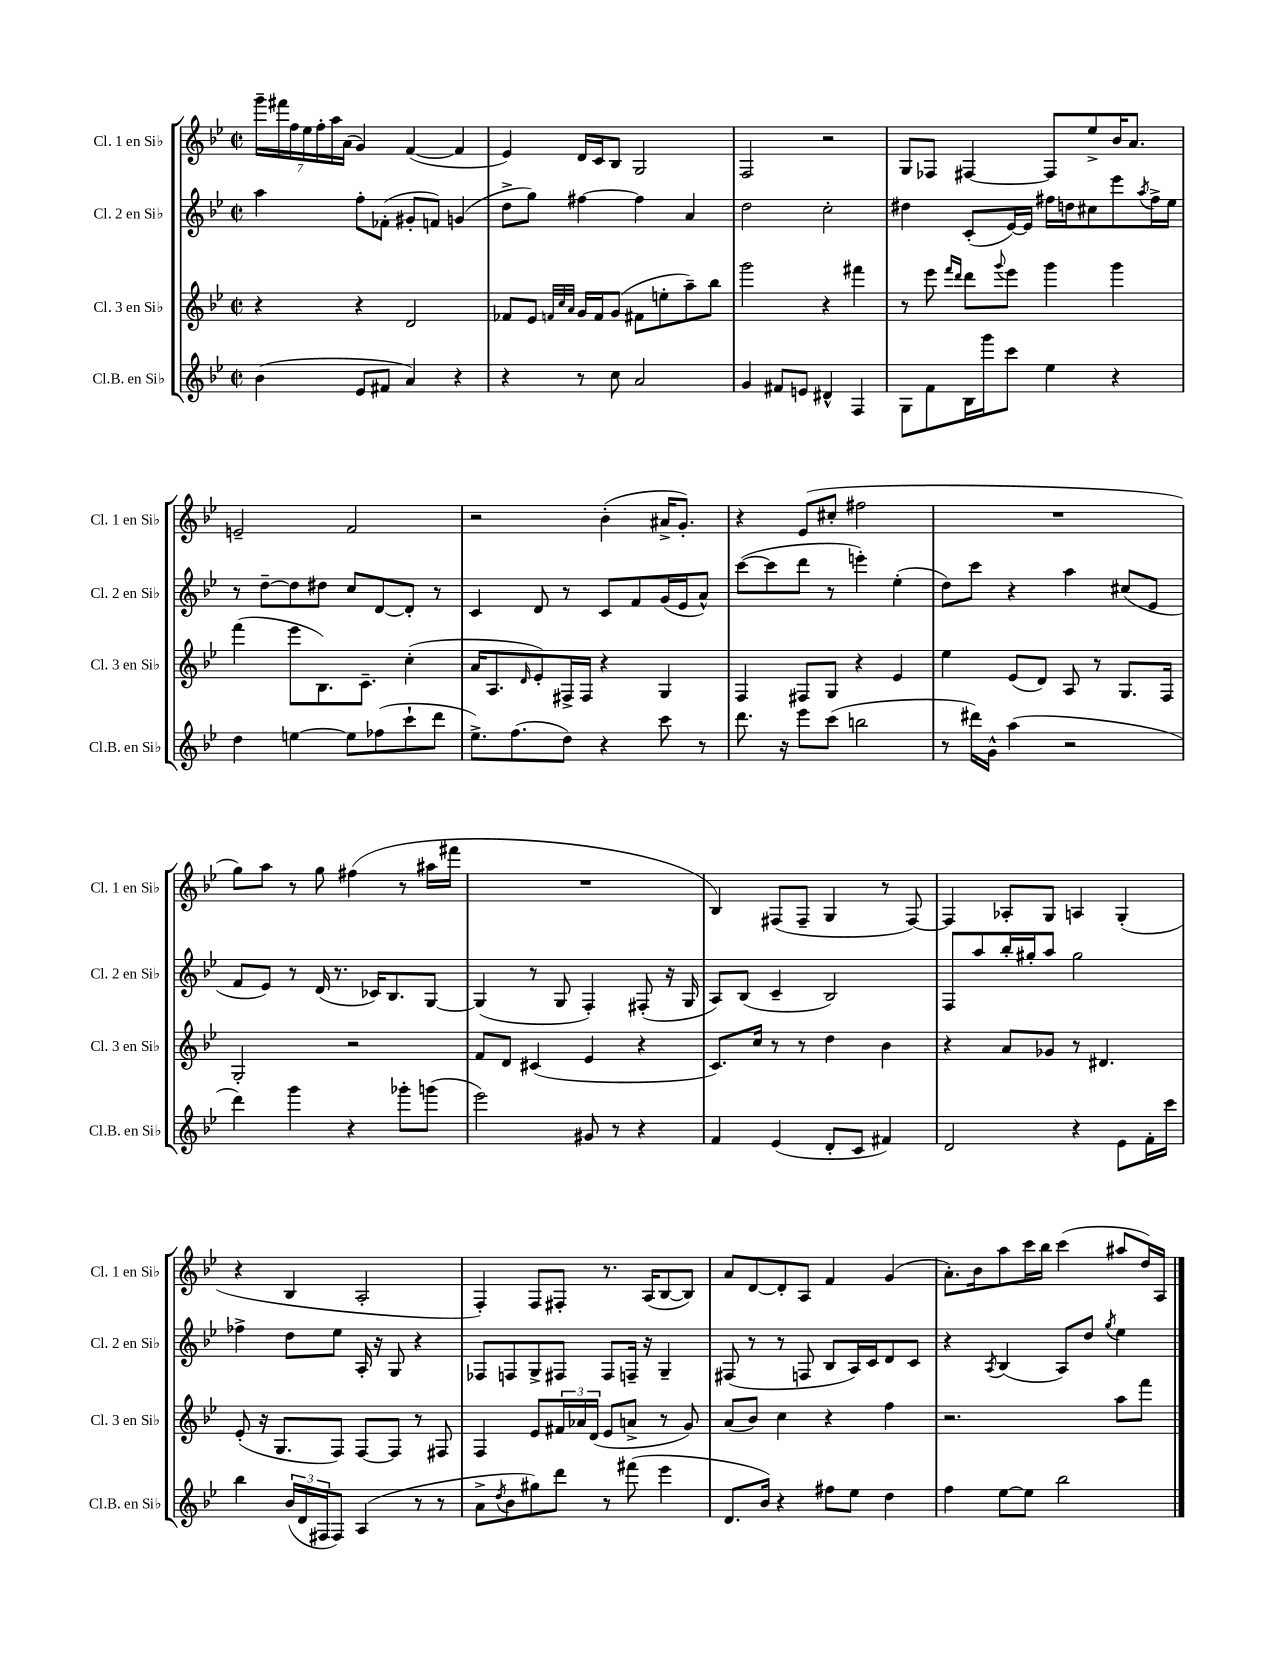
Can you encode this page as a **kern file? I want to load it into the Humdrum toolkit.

**kern	**kern	**kern	**kern
*staff4	*staff3	*staff2	*staff1
*clefG2	*clefG2	*clefG2	*clefG2
*k[b-e-]	*k[b-e-]	*k[b-e-]	*k[b-e-]
*M2/2	*M2/2	*M2/2	*M2/2
*met(c|)	*met(c|)	*met(c|)	*met(c|)
(4b-	4r	4aa	28ggg~
.	.	.	28fff#
.	.	.	28ff
.	.	.	28ee-
.	.	.	28ff'
.	.	.	28aa
.	.	.	(28a
8e-	4r	8ff'	4g)
8f#	.	(8f-'	.
4a)	2d	8g#'	([4f
.	.	8f)	.
4r	.	(4g	4f]
=	=	=	=
4r	8f-	8dd^	4e-)
.	8e-	8gg)	.
.	32qqf	.	.
.	32qqcc	.	.
.	32qqa	.	.
8r	16g	[4ff#	16d
.	16f	.	16c
8cc	(8g	.	8B-
2a	8f#	4ff#]	2G
.	8ee'	.	.
.	8aa~)	4a	.
.	8bb-	.	.
=	=	=	=
4g	2ggg	2dd	2F
8f#	.	.	.
8e	.	.	.
4d#^^	4r	2cc'	2r
4F	4fff#	.	.
=	=	=	=
8G	8r	4dd#	8G
8f	8eee-	.	8F-
.	16qqfff	.	.
.	16qqddd	.	.
16B-	8ddd	(8c'	[4F#
16ggg	.	.	.
.	8qqggg	.	.
8ccc	8eee-	[16e-)	.
.	.	16e-]	.
4ee-	4ggg	16ff#	8F#]
.	.	16dd	.
.	.	8cc#	8ee-^
4r	4ggg	8eee-	16b-
.	.	.	8.a
.	.	8qaa	.
.	.	16ff#^	.
.	.	16ee-	.
=	=	=	=
4dd	(4fff	8r	2e~
.	.	[8dd~	.
[4ee	8eee-	8dd]	.
.	8.B-)	8dd#	.
8ee]	.	8cc	2f
.	8.c~	.	.
(8ff-	.	[8d	.
8ccc`	(4cc'	8d']	.
8ddd	.	8r	.
=	=	=	=
8.ee-^)	16a	4c	2r
.	8.A	.	.
(8.ff	.	.	.
.	16qqd	.	.
.	8e-')	8d	.
8dd)	16F#^	8r	.
.	16F#	.	.
4r	4r	8c	(4b-'
.	.	8f	.
8ccc	4G	(16g	16a#^
.	.	16e-	8.g')
8r	.	8a^^)	.
=	=	=	=
8.ddd	4F	([8ccc	4r
.	.	8ccc]	.
16r	.	.	.
8eee-	8F#	8ddd	(8e-
(8ccc	8G	8r	8cc#'
2bb	4r	4eee')	2ff#
.	4e-	(4ee-'	.
=	=	=	=
8r	4ee-	8dd)	1r
16ddd#)	.	8ccc	.
16g^^	.	.	.
(4aa	(8e-	4r	.
.	8d)	.	.
2r	8A	4aa	.
.	8r	.	.
.	8.G	(8cc#	.
.	.	8e-	.
.	16F	.	.
=	=	=	=
4ddd)	2G'	8f	8gg)
.	.	8e-)	8aa
4ggg	.	8r	8r
.	.	(16d	8gg
.	.	8.r	.
4r	2r	.	(4ff#
.	.	16c-)	.
.	.	8.B-	.
8ggg-'	.	.	8r
(8ggg	.	[8G	16aa#
.	.	.	16fff#
=	=	=	=
2eee-)	8f	(4G]	1r
.	8d	.	.
.	(4c#	8r	.
.	.	8G	.
8g#	4e-	4F')	.
8r	.	.	.
4r	4r	(8F#'	.
.	.	16r	.
.	.	16G	.
=	=	=	=
4f	8.c)	8A)	4B-)
.	.	(8B-	.
.	16cc	.	.
(4e-	8r	4c~	(8F#
.	8r	.	8F#~
8d'	4dd	2B-)	4G
8c	.	.	.
4f#)	4b-	.	8r
.	.	.	[8F#)
=	=	=	=
2d	4r	8F	4F#]
.	.	8aa	.
.	8a	16bb-'	8A-'
.	.	16gg#'	.
.	8g-	8aa	8G
4r	8r	2gg#	4A
.	4.d#	.	.
8e-	.	.	(4G'
16f'	.	.	.
16ccc	.	.	.
=	=	=	=
4bb-	(8e-'	4ff-^	4r
.	16r	.	.
.	8.G	.	.
(24b-	.	8dd	4B-
24d	.	.	.
24F#	.	.	.
8F#)	8F)	8ee-	.
(4A	[8F	16A'	2A'
.	.	16r	.
.	8F]	8G	.
8r	8r	4r	.
8r	8F#	.	.
=	=	=	=
8a^	4F	8F-	4F')
8qdd	.	.	.
8b-	.	8F	.
8gg#)	8e-	8G^	8F
8ddd	24f#	8F#	8F#'
.	24a-	.	.
.	(24d	.	.
8r	8e-	8F#	8.r
(8fff#	8a^	16F~	.
.	.	16r	(16A
4eee-	8r	4G~	[8B-
.	8g)	.	8B-])
=	=	=	=
8.d	(8a	(8F#	8a
.	8b-)	8r	[8d
16b-)	.	.	.
4r	4cc	8r	8d']
.	.	8F	8A
8ff#	4r	8B-	4f
8ee-	.	16A)	.
.	.	16c	.
4dd	4ff	8d	(4g
.	.	8c	.
=	=	=	=
4ff	2.r	4r	8.a')
.	.	.	16b-
.	.	8qA	.
[8ee-	.	(4B-	8aa
8ee-]	.	.	16ccc
.	.	.	16bb-
2bb-	.	8A)	(4ccc
.	.	8dd	.
.	.	8qgg	.
.	8aa	4ee-	8aa#
.	8fff	.	16dd)
.	.	.	16A
==	==	==	==
*-	*-	*-	*-
